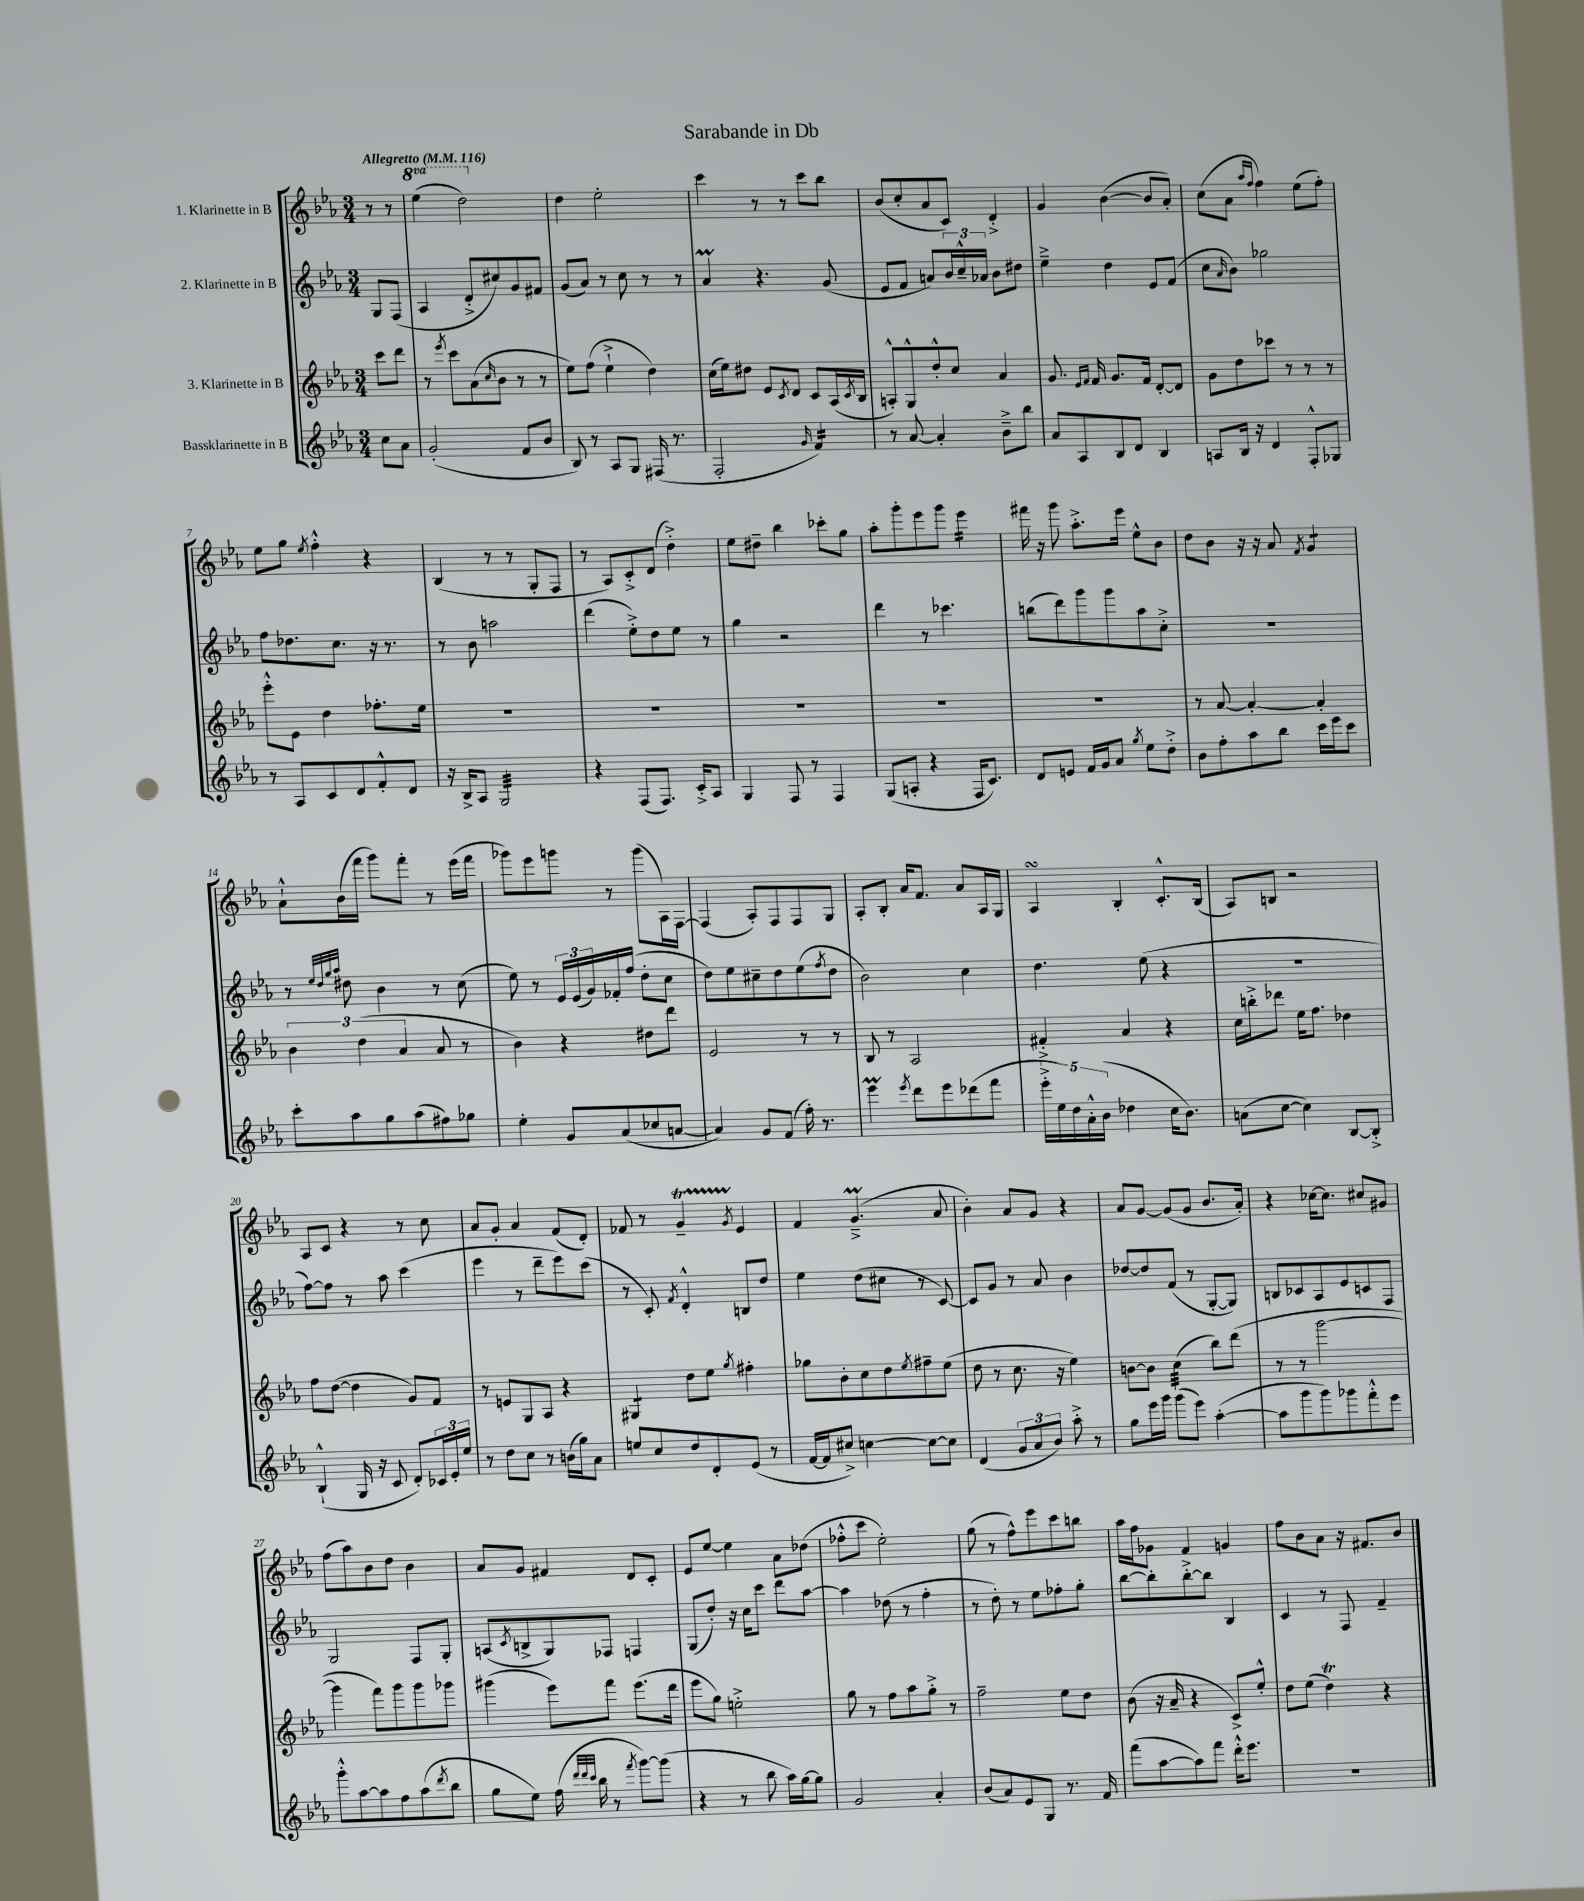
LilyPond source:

\header { title = "Sarabande in Db" }
<<
\new StaffGroup <<
\new Staff = "s0" \with { instrumentName = "1. Klarinette in B" } {
    \clef treble \key ees \major \numericTimeSignature \time 3/4 \set Staff.ottavationMarkups = #ottavation-simple-ordinals \partial 4 \tempo "Allegretto" 4 = 116
    r8 r8 |
    \ottava #1 ees'''4( d'''2) \ottava #0 |
    d''4 ees''2-. |
    c'''4 r8 r8 c'''8 bes''8 |
    bes'8( c''8-. aes'8 c'8) d'4-.-> |
    g'4 bes'4~( bes'8 aes'8-.) |
    c''8( aes'8 \grace { aes''16 f''16 } f''4) ees''8( f''8-.) |
    ees''8 g''8 \acciaccatura { ees''8 } f''4-.-^ r4 |
    bes4( r8 r8 g8-. f8 |
    r8 aes8) c'8-.-> d'8( d''4-.->) |
    ees''8 dis''8-- bes''4 ces'''8-. g''8 |
    aes''8-. g'''8-. ees'''8 g'''8 ees'''4:16 |
    fis'''16 r16 g'''8 aes''8.-.-> ees'''16 ees''8-^ bes'8 |
    d''8 bes'8 r16 r16 aes'8 \acciaccatura { f'8 } g'4:8 |
    aes'8-!-^ bes'16( f'''16 g'''8) f'''8-. r8 ees'''16( f'''16 |
    ges'''8) ees'''8 g'''8 r8 g'''8( aes16) f16~ |
    f4( aes8-.) f8 f8 g8 |
    aes8-. bes8-. aes'16 f'8. aes'8 aes16 g16 |
    aes4\turn bes4-. c'8.-.-^ bes16( |
    aes8) b8 r2 |
    aes8 c'8 r4 r8 c''8 |
    aes'8 g'8-. aes'4 f'8( d'8-.) |
    fes'8 r8 g'4--\startTrillSpan \acciaccatura { g'8 } ees'4\stopTrillSpan |
    f'4 g'4.--->\prall( aes'8 |
    bes'4-.) aes'8 g'8 r4 |
    aes'8 g'8~ g'8( g'8 bes'8. aes'16-.) |
    r4 ces''16~ ces''8. cis''8 gis'8 |
    f''8( aes''8) bes'8 d''8 bes'4 |
    aes'8 g'8 fis'4 d'8 c'8-. |
    ees'8 ees''8~ ees''4 aes'8 des''8( |
    fes''8-.-^ c'''8 ees''2-.) |
    g''8( r8 f''8-^) ees'''8 c'''8 b''8 |
    aes''16 f''16 ges'8 f'4 g'4 |
    f''8 bes'8 aes'8 r16 fis'8. bes'8 \bar "|." |
}
\new Staff = "s1" \with { instrumentName = "2. Klarinette in B" } {
    \clef treble \key ees \major \numericTimeSignature \time 3/4 \partial 4
    g8 f8( |
    aes4 d'8-.-> cis''8) g'8 fis'8 |
    g'8( aes'8) r8 c''8 r8 r8 |
    aes'4\prall r4. g'8( |
    ees'8 f'8 a'8) \tuplet 3/2 { bes'16 c''16---^ aes'16 } bes'8 dis''8 |
    ees''4---> d''4 ees'8 f'8( |
    c''8 \grace { aes'16 } bes'8) ges''2 |
    f''8 des''8. c''8. r16 r8. |
    r8 bes'8 a''2 |
    d'''4( ees''8-.->) d''8 ees''8 r8 |
    g''4 r2 |
    d'''4 r8 ces'''4. |
    b''8( d'''8) g'''8 g'''8 aes''8 c''8-.-> |
    R2. |
    r8 \grace { ees''32 d''32 g''32 aes''32 } dis''8 bes'4 r8 c''8( |
    ees''8) r8 \tuplet 3/2 { ees'16 ees'16( g'16) } fes'16-. f''16( d''8-. c''8 |
    d''8) ees''8 cis''8-- d''8 ees''8( \acciaccatura { f''8 } d''8 |
    bes'2) c''4 |
    d''4. ees''8( r4 |
    R2. |
    f''8~) f''8 r8 aes''8 c'''4( |
    ees'''4 r8 d'''8-- ees'''8) c'''8( |
    r8 c'8-.) \acciaccatura { f'8 } d'4-.-^ b8 d''8 |
    ees''4 d''8( cis''8 r8 c'8~) |
    c'8 g'8 r8 aes'8 bes'4 |
    des''8~ des''8 f'8( r8 g8~-. g8) |
    b8 ces'8 aes8 ees'8 c'8 f8 |
    g2 f8 g8-. |
    a8( \acciaccatura { c'8 } b8-> g8) fes8 f4 |
    g8( d''8-.) r16 c''16 c'''8 d'''8 aes''8~ |
    aes''4 des''8( r8 f''4-. |
    r8 d''8-.) r8 ees''8 fes''8-. g''8-. |
    bes''8~ bes''8-. bes''8~-.-> bes''8 bes4 |
    c'4 r8 f8 f'4-- \bar "|." |
}
\new Staff = "s2" \with { instrumentName = "3. Klarinette in B" } {
    \clef treble \key ees \major \numericTimeSignature \time 3/4 \partial 4
    c'''8 d'''8 |
    r8 \acciaccatura { ees'''8 } c'''8 aes'8( \grace { c''16 } bes'8 r8 r8 |
    ees''8) f''8( ees''4-!-> d''4) |
    c''16( ees''16) dis''8 ees'8 \acciaccatura { c'8 } d'8 c'8 aes16( \acciaccatura { c'8 } bes16 |
    a8-.-^) g8-^ d''8-.-^ c''8 aes'4 |
    g'8. \grace { ees'16 f'16 } f'16 g'8. f'16 d'8~-. d'8 |
    g'8 d''8 ces'''8 r8 r8 r8 |
    ees'''8-.-^ ees'8 d''4 fes''8.-. ees''16 |
    R2. |
    R2. |
    R2. |
    R2. |
    R2. |
    r8 aes'8~ aes'4~-. aes'4-. |
    \tuplet 3/2 { bes'4 d''4( aes'4 } aes'8 r8 |
    bes'4) r4 dis''8 d'''8 |
    ees'2 r8 r8 |
    bes8 r8 aes2 |
    fis'4-.-> aes'4 r4 |
    c''16 b''16-.-> des'''8 ees''16 f''8. des''4 |
    f''8 d''8~( d''4 g'8) f'8 |
    r8 e'8 g8 aes8 r4 |
    gis4:8 d''8 ees''8 \acciaccatura { g''8 } fis''4-. |
    ges''8 bes'8-. c''8 d''8 \acciaccatura { ees''8 } fis''8-- ees''8( |
    d''8 r8 c''8. r16 ees''4) |
    b'8~ b'8 c''4:32( bes''8) d'''8( |
    r8 r8 g'''2~ |
    g'''4 f'''8) g'''8 g'''8 ges'''8 |
    gis'''4( ees'''8) f'''8 ees'''8.( d'''16 |
    ees'''8 g''8) e''2-.-> |
    g''8 r8 f''8 aes''8 g''8-.-> r8 |
    f''2-- ees''8 d''8 |
    bes'8( r16 aes'16-- r4 c'8->) ees''8-.-^ |
    d''8 ees''8( d''4\trill) r4 \bar "|." |
}
\new Staff = "s3" \with { instrumentName = "Bassklarinette in B" } {
    \clef treble \key ees \major \numericTimeSignature \time 3/4 \partial 4
    c''8 aes'8 |
    g'2-.( f'8 bes'8 |
    bes8) r8 aes8 g8 fis16( r8. |
    f2-. \grace { g'16 } f'4:16) |
    r8 aes'8~ aes'4-. bes'8---> bes''8 |
    aes'8 aes8 bes8 d'8 bes4 |
    a8 bes16 r16 d'4 f8-.-^ ges8 |
    r8 aes8 c'8 d'8 f'8-.-^ d'8 |
    r16 bes16-> aes8 g2:32 |
    r4 f8( f8.) c'16-.-> aes8 |
    g4 f8 r8 f4 |
    g8( a8-. r4 f16 c'8.) |
    d'8 e'8 f'16 g'16 aes'8 \acciaccatura { g''8 } ees''8 d''8-.-> |
    bes'8 f''8-. aes''8 bes''8 c'''16 ees'''16 c'''8 |
    c'''8-. aes''8 g''8 aes''8( fis''8) ges''8 |
    ees''4-. g'8 aes'8( ces''8 a'8~ |
    a'4) g'8 f'8( f''16-.) r8. |
    ees'''4\prall \acciaccatura { ees'''8 } d'''8 ees'''8 des'''8( f'''8 |
    \tuplet 5/4 { ees'''16-.-> ees''16) d''16 aes'16-.-^ bes'16( } des''4 c''16 bes'8.) |
    a'8( c''8~ c''4) bes8~ bes8-.-> |
    bes4-!-^( g16 r16 c'8 d'8-.) \tuplet 3/2 { ces'16 ees'16-. ees''16 } |
    r8 d''8 c''8 r8 b'16( g''16) aes'8 |
    e''8 c''8 d''8 d'8-. ees'8( r8 |
    f'16~ f'16 cis''8->) c''4~ c''8~ c''8 |
    d'4( \tuplet 3/2 { g'8 aes'8 bes'8) } aes''8-.-> r8 |
    g''8 ees'''16 g'''16 g'''8( ees'''8) aes''4~-.( |
    aes''8 g'''8 g'''8) ges'''8 f'''8-.-^ ees'''8 |
    g'''8-.-^ aes''8~ aes''8 f''8 aes''8( \acciaccatura { d'''8 } bes''8 |
    g''8 ees''8) f''16( \grace { d'''32 d'''32 c'''32 } bes''16 r8 \acciaccatura { f'''8 } g'''8~) g'''8( |
    r4 r8 bes''8 aes''16) g''16~ g''8 |
    g'2 aes'4-. |
    bes'8( aes'8) ees'8 g8 r8. f'16 |
    f'''8( aes''8~ aes''8) f'''8 d'''16-.-^ ees'''8. |
    R2. \bar "|." |
}
>>
>>
